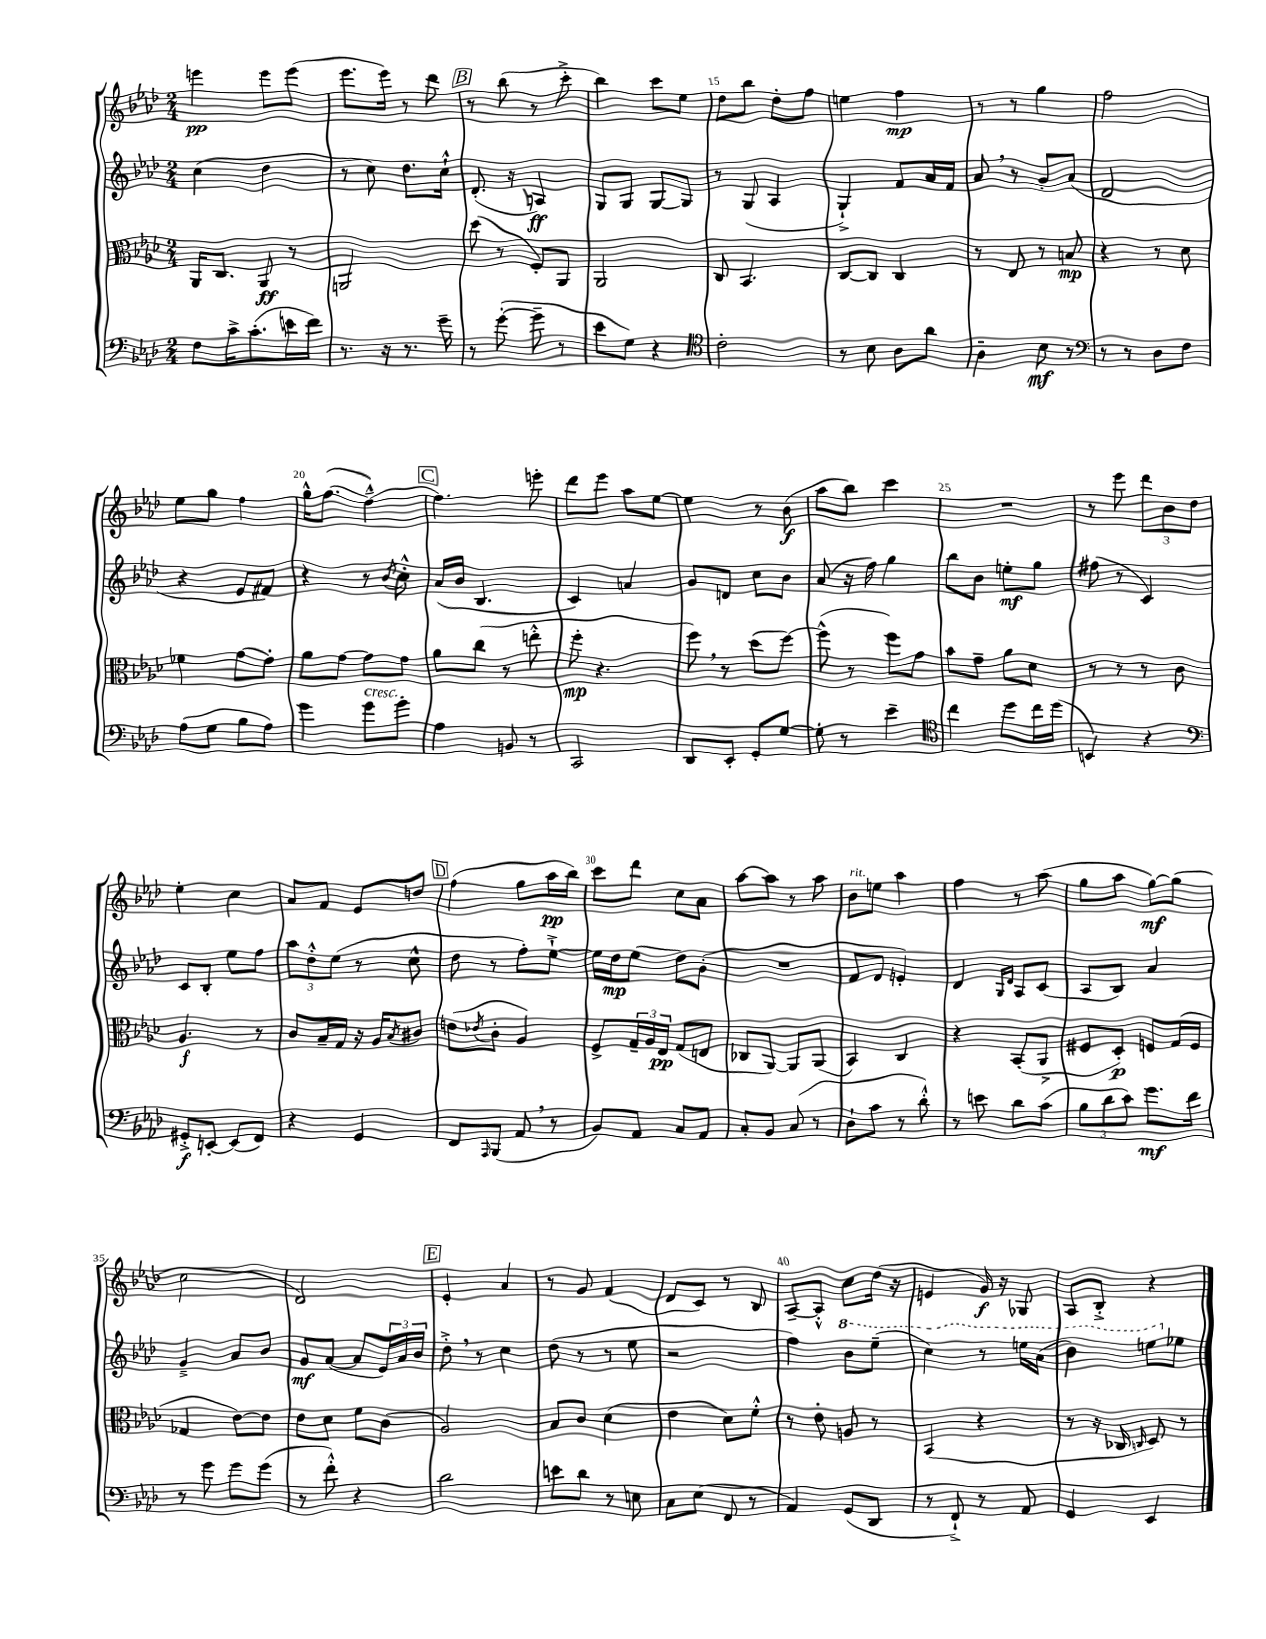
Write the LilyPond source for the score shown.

<<
\new StaffGroup <<
\new Staff = "s0" {
    \clef treble \key aes \major \numericTimeSignature \time 2/4
    e'''4\pp e'''8 e'''8( |
    ees'''8. ees'''16) r8 des'''8 |
    \mark \markup { \box "B" } r8 bes''8( r8 c'''8-.-> |
    bes''4) c'''8 ees''8 |
    des''8 bes''8 des''8-. f''8 |
    e''4 f''4\mp |
    r8 r8 g''4 |
    f''2 |
    ees''8 g''8 f''4 |
    g''16-^ f''8.~( f''4~---^) |
    \mark \markup { \box "C" } f''4. e'''8-. |
    des'''8 ees'''8 aes''8 ees''8~ |
    ees''4 r8 bes'8\f( |
    aes''8 bes''8) c'''4 |
    R2 |
    r8 ees'''8 \tuplet 3/2 { des'''8 bes'8 des''8 } |
    ees''4-. c''4 |
    aes'8 f'8 ees'8 d''8 |
    \mark \markup { \box "D" } f''4( g''8 aes''16\pp bes''16) |
    c'''8 des'''8 c''8 aes'8 |
    aes''8~ aes''8 r8 aes''8 |
    bes'8^\markup { \italic "rit." } e''8 aes''4 |
    f''4 r8 aes''8( |
    g''8 aes''8 g''8~\mf) g''8( |
    c''2 |
    des'2) |
    \mark \markup { \box "E" } ees'4-. aes'4 |
    r8 g'8 f'4( |
    des'8 c'8) r8 bes8 |
    aes8~-- aes8-.-^ c''8 des''16( r16 |
    e'4 g'16\f) r16 ges8 |
    aes8 bes8-.-> r4 \bar "|." |
}
\new Staff = "s1" {
    \clef treble \key aes \major \numericTimeSignature \time 2/4
    c''4( des''4 |
    r8 c''8) des''8. c''16-!-^ |
    \mark \markup { \box "B" } des'8.-.( r16 a4\ff) |
    g8 g8 g8~ g8 |
    r8 g8( aes4 |
    g4-!->) f'8 aes'16 f'16 |
    aes'8 \breathe r8 bes'8-. aes'8( |
    des'2 |
    r4 ees'8 fis'8) |
    r4 r8 \acciaccatura { bes'8 } c''8-.-^ |
    \mark \markup { \box "C" } aes'16( bes'16 bes4. |
    c'4) a'4 |
    g'8 d'8 c''8 bes'8 |
    aes'8( r16 f''16) g''4 |
    bes''8 bes'8 e''8-.\mf g''8 |
    fis''8( r8 c'4) |
    c'8 bes8-. ees''8 f''8 |
    \tuplet 3/2 { aes''8 des''8-.-^ ees''8( } r8 c''8-^ |
    \mark \markup { \box "D" } des''8 r8 f''8-.) ees''8~-!-> |
    ees''16 des''16\mp ees''8( des''8) g'8-.( |
    R2 |
    f'8 des'8 e'4-.) |
    des'4 \grace { g16 des'16 } aes8 c'8( |
    aes8 bes8) aes'4 |
    g'4---> aes'8 bes'8 |
    g'8\mf aes'8~( aes'8 \tuplet 3/2 { ees'16) aes'16 bes'16 } |
    \mark \markup { \box "E" } des''8-.-> \breathe r8 c''4 |
    des''8( r8 r8 ees''8 |
    r2 |
    f''4) \ottava #1 bes''8 ees'''8--( |
    c'''4) r8 e'''16 aes''16( |
    bes''4) e'''8 \ottava #0 ees''!8 \bar "|." |
}
\new Staff = "s2" {
    \clef alto \key aes \major \numericTimeSignature \time 2/4
    aes,16 c8. aes,8\ff r8 |
    a,2 |
    \mark \markup { \box "B" } des''8( r8 f8-.) aes,8 |
    aes,2 |
    c8 bes,4. |
    c8~ c8 c4 |
    r8 ees8 r8 b8\mp |
    r4 r8 des'8 |
    fes'4 g'8~ g'8-. |
    aes'8 g'8~ g'8 g'8 |
    \mark \markup { \box "C" } aes'8 c''8( r8 e''8-.-^ |
    f''8-.\mp r4. |
    f''8) \breathe r8 des''8( f''8~) |
    f''8-^( r8 f''8) g'8 |
    bes'8 g'8-- aes'8 des'8 |
    r8 r8 r8 c'8 |
    aes4.\f r8 |
    c'8 bes16-- g16 r16 aes16 \acciaccatura { bes8 } cis'8 |
    \mark \markup { \box "D" } e'8( \acciaccatura { ees'8 } c'8-. aes4) |
    f8-> \tuplet 3/2 { g16-- aes16 ees16\pp } g8( e8 |
    ces8 aes,8~) aes,8 aes,8( |
    bes,4) c4 |
    r4 bes,8-.( aes,8-> |
    fis8 des8-.\p) f8 g16( f16 |
    ges4 ees'8~) ees'8 |
    ees'8 des'8 f'8 c'8( |
    \mark \markup { \box "E" } aes2) |
    bes8 c'8 des'4( |
    ees'4 des'8) f'8-.-^ |
    r8 ees'8-. a8 r8 |
    bes,4( r4 |
    r8 r16 ces16 \grace { c16 } des8) r8 \bar "|." |
}
\new Staff = "s3" {
    \clef bass \key aes \major \numericTimeSignature \time 2/4
    f8 c'16-> c'8.-.( e'16 f'16) |
    r8. r16 r8. g'16-- |
    \mark \markup { \box "B" } r8 g'8~-.( g'8-- r8 |
    ees'8 g8) r4 |
    \clef tenor c'2-. |
    r8 bes8 aes8 aes'8 |
    aes4-- bes8\mf r8 |
    \clef bass r8 r8 des8 f8 |
    aes8( g8 bes8 aes8) |
    g'4 g'8^\markup { \italic "cresc." } g'8-. |
    \mark \markup { \box "C" } aes4 b,8 r8 |
    c,2 |
    des,8 ees,8-. g,8-. g8~ |
    g8-. r8 ees'4-- |
    \clef tenor c''4 des''8 c''16 des''16( |
    b,4) r4 |
    \clef bass gis,8-.->\f e,8~-. e,8( f,8) |
    r4 g,4 |
    \mark \markup { \box "D" } f,8 \grace { aes,,16 } bes,,8( aes,8 \breathe r8 |
    bes,8) aes,8 c8 aes,8 |
    c8-. bes,8 c8( r8 |
    des8-! c'8 r8 des'8-.-^) |
    r8 e'8 des'8 c'8( |
    \tuplet 3/2 { bes8 des'8 c'8) } g'8.\mf f'16 |
    r8 g'8 g'8 g'8( |
    r8 f'8-.-^) r4 |
    \mark \markup { \box "E" } des'2 |
    e'8 des'8 r8 e8 |
    c8 ees8( f,8 r8 |
    aes,4) g,8( des,8 |
    r8 f,8-!->) r8 aes,8 |
    g,4 ees,4 \bar "|." |
}
>>
>>
\layout { \context { \Score currentBarNumber = #11 \override BarNumber.break-visibility = ##(#f #t #t) barNumberVisibility = #(every-nth-bar-number-visible 5) } }
